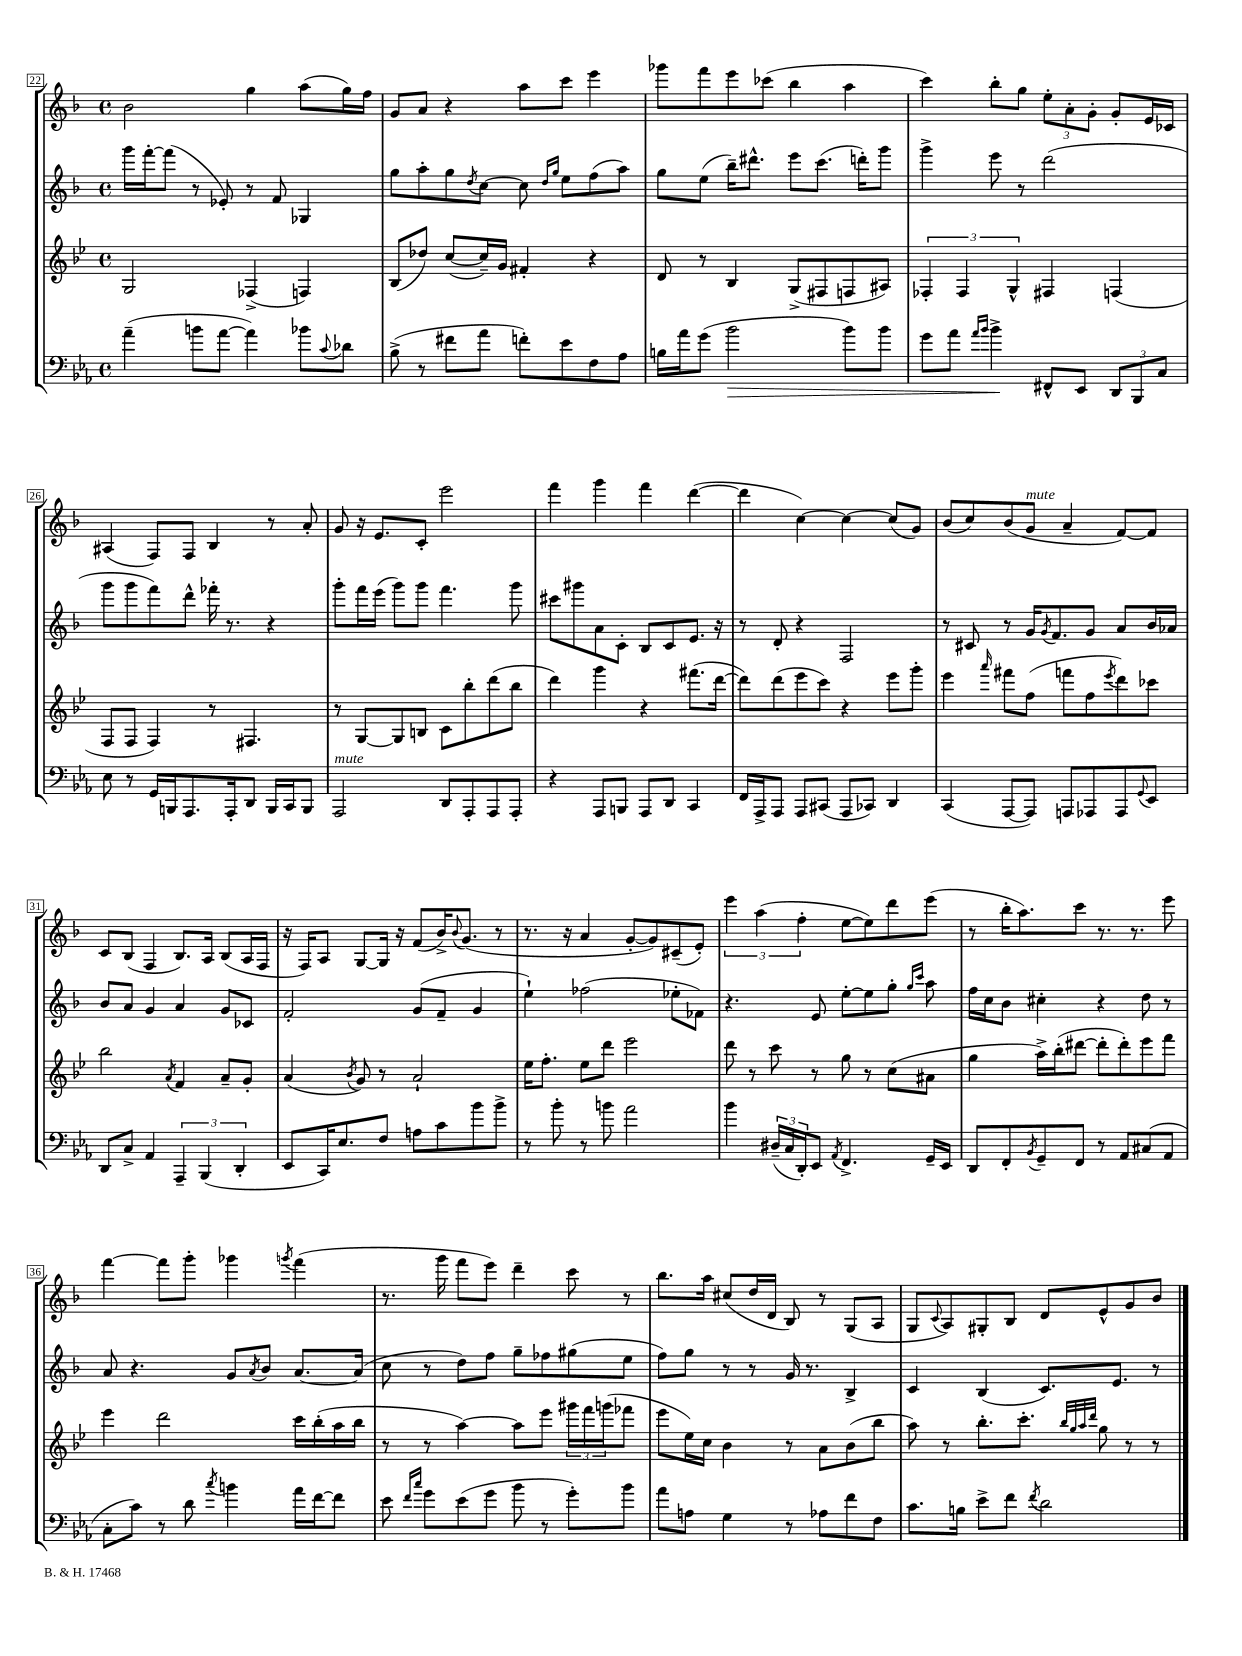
<<
\new StaffGroup <<
\new Staff = "s0" {
    \clef treble \key f \major \defaultTimeSignature \time 4/4
    bes'2 g''4 a''8( g''16) f''16 |
    g'8 a'8 r4 a''8 c'''8 e'''4 |
    ges'''8 f'''8 e'''8 ces'''8( bes''4 a''4 |
    c'''4) bes''8-. g''8 \tuplet 3/2 { e''8-. a'8-. g'8-. } g'8-. e'16 ces'16 |
    ais4( f8) f8 bes4 r8 a'8-. |
    g'8 r16 e'8. c'8-. e'''2 |
    f'''4 g'''4 f'''4 d'''4~( |
    d'''4 c''4~) c''4~ c''8( g'8) |
    bes'8( c''8) bes'8( g'8^\markup { \italic "mute" } a'4-- f'8~) f'8 |
    c'8 bes8( f4 bes8.) a16 bes8( a16 f16 |
    r16 f16) a8 g8~ g16 r16 f'8( bes'16->) \appoggiatura { bes'8 } g'8.( r8 |
    r8. r16 a'4 g'8~-. g'8) cis'8--( e'8-.) |
    \tuplet 3/2 { e'''4 a''4( f''4-. } e''8~ e''8) d'''8 e'''8( |
    r8 bes''16-. a''8.) c'''8 r8. r8. e'''8 |
    f'''4~ f'''8 g'''8-. ges'''4 \acciaccatura { g'''8 } f'''4( |
    r8. g'''16 f'''8 e'''8) d'''4-- c'''8 r8 |
    bes''8. a''16 cis''8( d''16 d'16 bes8) r8 g8( a8 |
    g8 \appoggiatura { c'8 } a8) gis8-. bes8 d'8 e'8-^ g'8 bes'8 \bar "|." |
}
\new Staff = "s1" {
    \clef treble \key f \major \defaultTimeSignature \time 4/4
    g'''16 f'''16~-. f'''8( r8 ees'8-.) r8 f'8 ges4 |
    g''8 a''8-. g''8 \acciaccatura { d''8 } c''8~ c''8 \grace { d''16 g''16 } e''8 f''8( a''8) |
    g''8 e''8( bes''16--) dis'''8.-^ e'''8 c'''8.( d'''16-.) g'''8 |
    g'''4-> e'''8 r8 d'''2( |
    g'''8 g'''8 f'''8) d'''8-^ fes'''16-. r8. r4 |
    g'''8-. f'''16 e'''16( g'''8) g'''8 f'''4. g'''8 |
    cis'''8 gis'''8 a'8 c'8-. bes8 c'8 e'8. r16 |
    r8 d'8-. r4 f2 |
    r8 cis'8 r8 g'16 \acciaccatura { g'8 } f'8. g'8 a'8 bes'16 aes'16 |
    bes'8 a'8 g'4 a'4 g'8 ces'8 |
    f'2-. g'8( f'8-- g'4 |
    e''4-!) fes''2( ees''8-. fes'8) |
    r4. e'8 e''8~-. e''8 g''8-. \grace { g''16 c'''16 } a''8 |
    f''16 c''16 bes'8 cis''4-. r4 d''8 r8 |
    a'8 r4. g'8 \acciaccatura { a'8 } bes'8 a'8.~ a'16( |
    c''8 r8 d''8) f''8 g''8-- fes''8 gis''8( e''8 |
    f''8) g''8 r8 r8 g'16 r8. bes4-> |
    c'4 bes4( c'8.) e'8. r8 \bar "|." |
}
\new Staff = "s2" {
    \clef treble \key bes \major \defaultTimeSignature \time 4/4
    g2 fes4->( f4) |
    bes8( des''8) c''8~( c''16--) g'16 fis'4-. r4 |
    d'8 r8 bes4 g8->( fis8 f8 ais8) |
    \tuplet 3/2 { fes4-. fes4 g4-^ } fis4 f4( |
    f8 f8 f4) r8 fis4. |
    r8 g8~ g8 b8 c'8 bes''8-. d'''8( bes''8 |
    d'''4) g'''4 r4 fis'''8.( d'''16~ |
    d'''8) d'''8( ees'''8 c'''8) r4 ees'''8 g'''8-. |
    ees'''4 \grace { a'''16 } fis'''8 f''8( f'''8 f''8 \acciaccatura { ees'''8 } d'''8) ces'''8 |
    bes''2 \acciaccatura { a'8 } f'4 a'8-- g'8-. |
    a'4( \acciaccatura { bes'8 } g'8) r8 a'2-! |
    ees''16 f''8.-. ees''8 d'''8 ees'''2 |
    d'''8 r8 c'''8 r8 g''8 r8 c''8( ais'8 |
    g''4 a''16->) bes''16-.( dis'''8~ dis'''8-. dis'''8-.) ees'''8 f'''8 |
    ees'''4 d'''2 c'''16 bes''16-.( a''16 bes''16 |
    r8 r8 a''4~) a''8 ees'''8 \tuplet 3/2 { gis'''16 f'''16 g'''16( } fes'''8 |
    ees'''8 ees''16) c''16 bes'4 r8 a'8 bes'8( bes''8 |
    a''8) r8 bes''8.-. c'''8.-. \grace { bes''32 g''32 a''32 d'''32 } g''8 r8 r8 \bar "|." |
}
\new Staff = "s3" {
    \clef bass \key ees \major \defaultTimeSignature \time 4/4
    aes'4--( b'8 aes'8~ aes'4) bes'8 \appoggiatura { c'8 } des'8 |
    bes8->( r8 fis'8 aes'8 f'8-.) ees'8 f8 aes8 |
    b16 aes'16 g'8( bes'2\> bes'8) bes'8 |
    g'8 aes'8 \grace { aes'16 bes'16 } bes'4->\! fis,8-^ ees,8 \tuplet 3/2 { d,8 bes,,8 c8 } |
    ees8 r8 g,16 b,,16 aes,,8. aes,,16-. d,8 b,,16 c,16 b,,8 |
    aes,,2^\markup { \italic "mute" } d,8 aes,,8-. aes,,8 aes,,8-. |
    r4 aes,,8 b,,8 aes,,8 d,8 c,4 |
    f,16 aes,,16-> aes,,8 aes,,8 cis,8( aes,,8 ces,8) d,4 |
    c,4( aes,,8~ aes,,8) a,,8 aes,,8 aes,,8 \appoggiatura { g,8 } ees,8 |
    d,8 c8-> aes,4 \tuplet 3/2 { aes,,4-- bes,,4( d,4-. } |
    ees,8 c,16) ees8. f8 a8 c'8 bes'8 bes'8-> |
    r8 bes'8-. r8 b'8 aes'2 |
    bes'4 \tuplet 3/2 { dis16--( c16 d,16-.) } ees,8 \acciaccatura { aes,8 } f,4.-> g,16-- ees,16 |
    d,8 f,8-. \acciaccatura { bes,8 } g,8-- f,8 r8 aes,8 cis8( aes,8 |
    c8-. c'8) r8 d'8 \acciaccatura { c''8 } b'4 aes'16 f'16~ f'8 |
    ees'8 \grace { f'16 c''16 } g'8 ees'8( g'8 bes'8 r8 g'8-.) bes'8 |
    aes'8 a8 g4 r8 aes8 f'8 f8 |
    c'8. b16 ees'8-> f'8 \acciaccatura { f'8 } d'2 \bar "|." |
}
>>
>>
\layout { \context { \Score currentBarNumber = #22 \override BarNumber.stencil = #(make-stencil-boxer 0.1 0.3 ly:text-interface::print) } }
